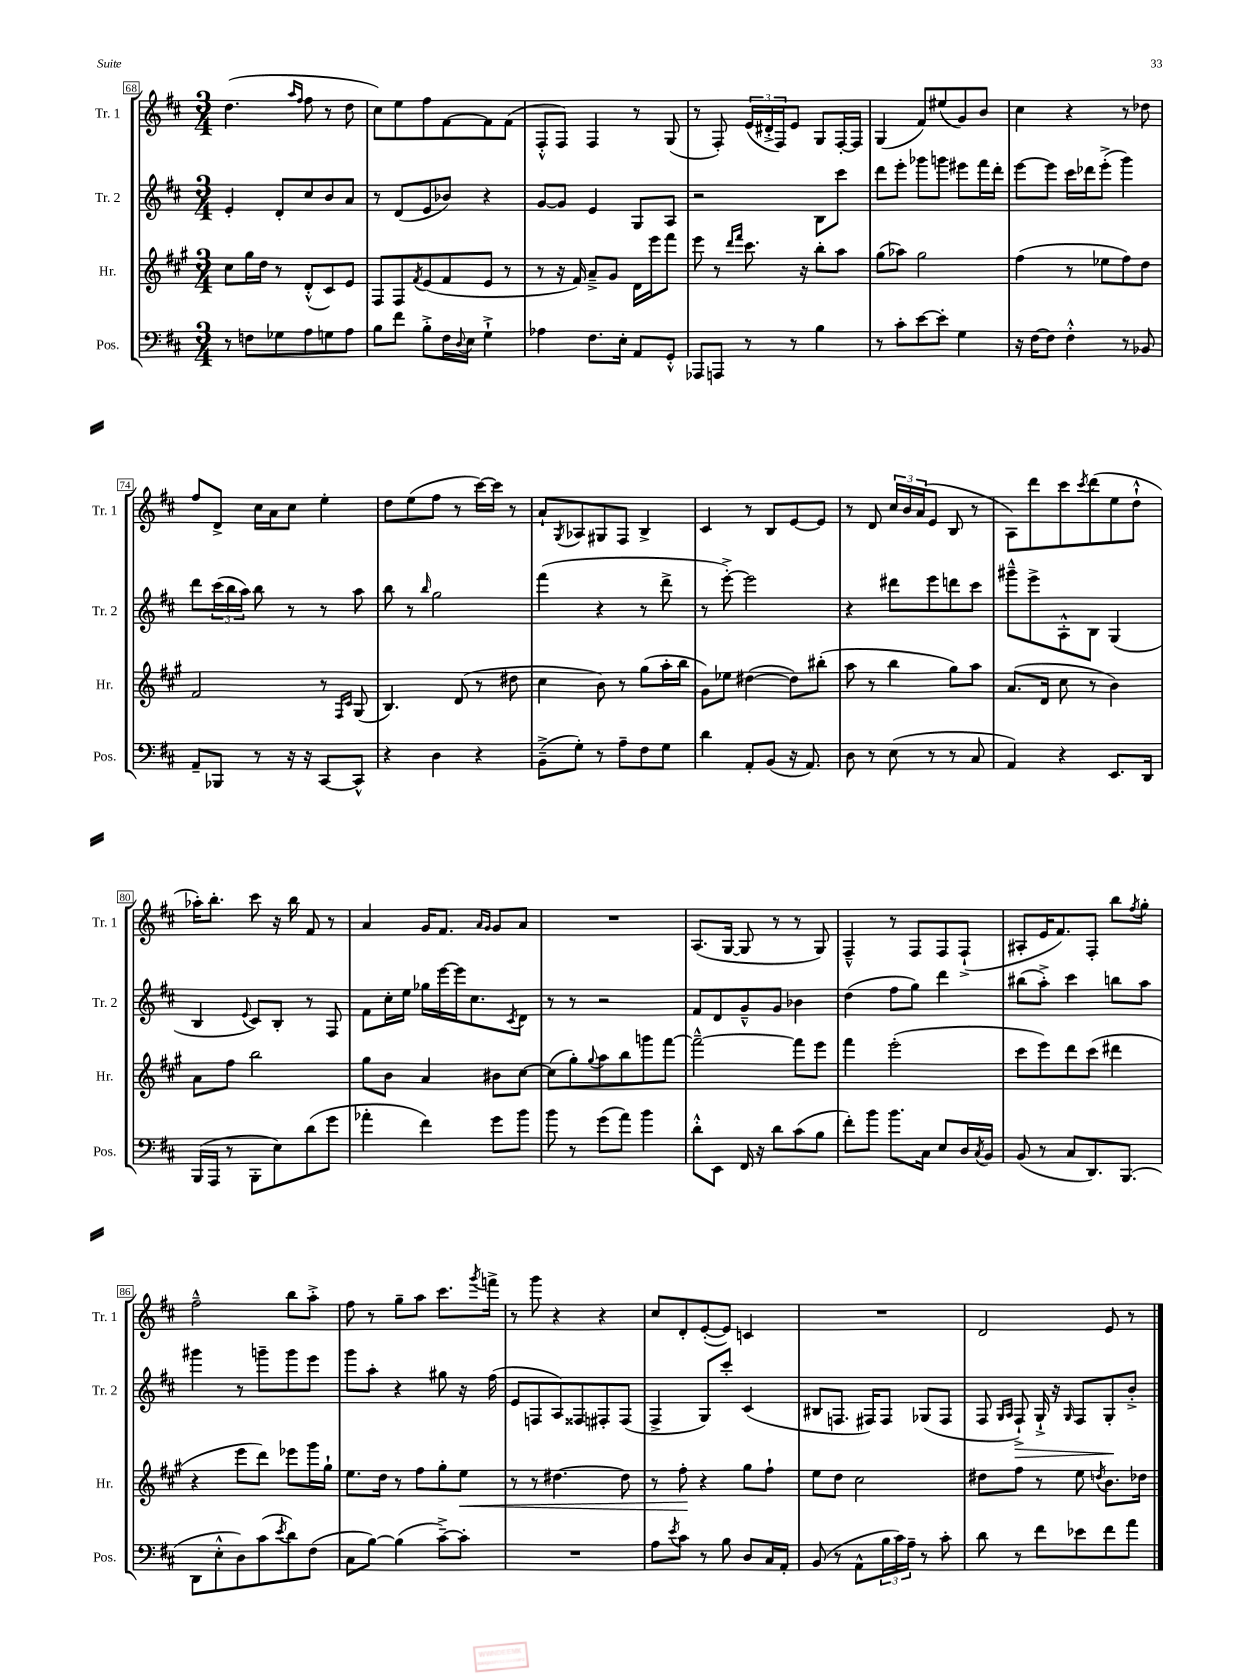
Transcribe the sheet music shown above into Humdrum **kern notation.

**kern	**kern	**dynam	**kern	**dynam	**kern
*part4	*part3	*part3	*part2	*part2	*part1
*staff4	*staff3	*staff3	*staff2	*staff2	*staff1
*I"Pos.	*I"Hr.	*	*I"Tr. 2	*	*I"Tr. 1
*I'Pos.	*I'Hr.	*	*I'Tr. 2	*	*I'Tr. 1
*clefF4	*clefG2	*	*clefG2	*	*clefG2
*k[f#c#]	*k[f#c#g#]	*	*k[f#c#]	*	*k[f#c#]
*M3/4	*M3/4	*	*M3/4	*	*M3/4
=68	=68	=68	=68	=68	=68
8r	8cc#\L	.	4e'/	.	(4.dd\
8Fn\L	16gg#\L	.	.	.	.
.	16dd\JJ	.	.	.	.
8G-X\	8r	.	8d'/L	.	.
.	.	.	.	.	16qqaa/LL
.	.	.	.	.	16qqff#/JJ
8A\	(8d'^^/L	.	8cc#/	.	8ff#\
8Gn\	8c#/)	.	8b/	.	8r
8A\J	8e/J	.	8a/J	.	8dd\
=69	=69	=69	=69	=69	=69
8B\L	8F#/L	.	8r	.	8cc#\L)
8f#\J	8F#/	.	(8d/L	.	8ee\
.	8qf#/	.	.	.	.
8B'^\L	(8e/	.	8e/	.	8ff#\
16F#\L	8f#/	.	8b-X/J)	.	[8f#\
8qqD/	.	.	.	.	.
16E\JJ	.	.	.	.	.
4G`^\	8e/J	.	4r	.	8f#\]
.	8r	.	.	.	(8f#\J
=70	=70	=70	=70	=70	=70
4A-X\	8r	.	[8g/L	.	8F#'^^/L
.	16r	.	8g/J]	.	8F#/J)
.	16f#/)	.	.	.	.
8.F#\L	8a~^/L	.	4e/	.	4F#/
.	8g#/J	.	.	.	.
16E'\Jk	.	.	.	.	.
8AA/L	16d\LL	.	8G/L	.	8r
.	16eee\J	.	.	.	.
8GG'^^/J	8fff#\J	.	8A/J	.	(8G/
=71	=71	=71	=71	=71	=71
8AAA-X/L	8eee\	.	2r	.	8r
8AAAn/J	8r	.	.	.	8F#'/)
.	16qqddd/LL	.	.	.	.
.	16qqfff#/JJ	.	.	.	.
8r	8.ccc#\	.	.	.	(24e/LL
.	.	.	.	.	24d#X'^/
.	.	.	.	.	24F#/J)
8r	.	.	.	.	8e/J
.	16r	.	.	.	.
4B\	8bb'\L	.	8B\L	.	8G/L
.	8aa\J	.	8ccc#\J	.	[16F#'/L
.	.	.	.	.	16F#/JJ]
=72	=72	=72	=72	=72	=72
8r	(8gg#\L	.	8ddd\L	.	(4G/
8c#'\L	8aa-X\J)	.	8eee'\J	.	.
[8e\	2gg#\	.	8ggg-X\L	.	8f#/L)
8e'\J]	.	.	8gggn\J	.	(8ee#X/
4G\	.	.	8eee#X\L	.	8g/)
.	.	.	16fff#\L	.	8b/J
.	.	.	16ddd'\JJ	.	.
=73	=73	=73	=73	=73	=73
16r	(4ff#\	.	[8eee\L	.	4cc#\
[16F#\KL	.	.	.	.	.
8F#\J]	.	.	8eee\J]	.	.
4F#'^^\	8r	.	16ccc#\LL	.	4r
.	.	.	16ddd-X\J	.	.
.	8ee-X\L	.	(8eee'^\J	.	.
8r	8ff#\)	.	4ggg\)	.	8r
8BB-X/	8dd\J	.	.	.	8dd-X\
!!LO:LB:g=z
=74	=74	=74	=74	=74	=74
8AA~/L	2f#/	.	8ddd\L	.	8ff#/L
8BBB-X/J	.	.	(24ccc#\L	.	8d^/J
.	.	.	24bb\	.	.
.	.	.	24aa\JJ)	.	.
8r	.	.	8bb\	.	16cc#\LL
.	.	.	.	.	16a\J
16r	.	.	8r	.	8cc#\J
16r	.	.	.	.	.
[8CC#/L	8r	.	8r	.	4ee'\
.	16qqF#/LL	.	.	.	.
.	16qqc#/JJ	.	.	.	.
8CC#^^/J]	(8G#/	.	8aa\	.	.
=75	=75	=75	=75	=75	=75
4r	4.B/)	.	8bb\	.	8dd\L
.	.	.	8r	.	(8ee\
.	.	.	16qqbb/	.	.
4D\	.	.	2gg\	.	8ff#\J
.	(8d/	.	.	.	8r
4r	8r	.	.	.	[16ccc#\LL)
.	.	.	.	.	16ccc#\JJ]
.	8dd#X\	.	.	.	8r
=76	=76	=76	=76	=76	=76
(8BB~^\L	4cc#\	.	(4fff#\	.	8a`/L
.	.	.	.	.	8qG/
8G'\J)	.	.	.	.	8A-X/
8r	8b\)	.	4r	.	8G#X/
8A~\L	8r	.	.	.	8F#/J
8F#\	(8gg#\L	.	8r	.	4B^/
8G\J	16aa'\L	.	8ddd^\	.	.
.	16bb\JJ	.	.	.	.
=77	=77	=77	=77	=77	=77
4d\	8g#\L)	.	8r	.	4c#/
.	8ee-X\J	.	[8eee'^\)	.	.
8AA'/L	([4dd#X\	.	2eee\]	.	8r
(8BB/J	.	.	.	.	8B/L
16r	8dd#\L])	.	.	.	[8e/
8.AA/)	.	.	.	.	.
.	(8bb#X'\J	.	.	.	8e/J]
=78	=78	=78	=78	=78	=78
8D\	8aa\	.	4r	.	8r
8r	8r	.	.	.	8d/
(8E\	4bb\	.	8ddd#X\L	.	24cc#/LL
.	.	.	.	.	24b/
.	.	.	.	.	(24a/J
8r	.	.	8eee\	.	8e/J
8r	8gg#\L)	.	8dddn\	.	8B/
8C#/	8aa\J	.	8ccc#\J	.	8r
=79	=79	=79	=79	=79	=79
4AA/)	(8.a/L	.	8ggg#X~^^\L	.	8A\L)
.	.	.	8eee^\	.	8ddd\
.	16d/Jk	.	.	.	.
4r	8cc#\	.	8A'^^\	.	8ccc#\
.	.	.	.	.	8qccc#/
.	8r	.	8B\J	.	(8ddd\
8.EE/L	4b\)	.	(4G/	.	8ee\
.	.	.	.	.	8dd`^^\J
16DD/Jk	.	.	.	.	.
!!LO:LB:g=z
=80	=80	=80	=80	=80	=80
(16BBB/LL	8a\L	.	4B/	.	16aa-X'\KL)
16AAA/JJ	.	.	.	.	8.bb'\J
8r	8ff#\J	.	.	.	.
.	.	.	8qqe/	.	.
8BBB'\L	2bb\	.	8c#/L)	.	8ccc#\
8E\)	.	.	8B'/J	.	16r
.	.	.	.	.	16bb\
(8d\	.	.	8r	.	8f#/
8g\J	.	.	8F#/	.	8r
=81	=81	=81	=81	=81	=81
4a-X'\	8gg#\L	.	8f#\L	.	4a/
.	8b\J	.	16cc#'\L	.	.
.	.	.	16ee\JJ	.	.
4f#\)	4a/	.	16gg-X\LL	.	16g/KL
.	.	.	[16eee\	.	8.f#/J
.	.	.	16eee\J]	.	.
.	.	.	8.cc#\	.	.
.	.	.	.	.	16qqa/LL
.	.	.	.	.	16qqg/JJ
8g\L	8b#X\L	.	.	.	8g/L
.	.	.	8qc#/	.	.
8b\J	[8cc#\J	.	8d\J	.	8a/J
=82	=82	=82	=82	=82	=82
8b\	(8cc#\L]	.	8r	.	2.r
8r	8gg#'\)	.	8r	.	.
.	8qqgg#/	.	.	.	.
(8g\L	8aa\	.	2r	.	.
8a\J)	8bb\	.	.	.	.
4b\	8gggn\	.	.	.	.
.	[8fff#\J	.	.	.	.
=83	=83	=83	=83	=83	=83
8d'^^\L	2fff#~^^\_	.	8f#/L	.	(8.A/L
8EE\J	.	.	8d/	.	.
.	.	.	.	.	[16G/Jk
16FF#/	.	.	8g~^^/	.	8G/]
16r	.	.	.	.	.
8d\L	.	.	8g/J	.	8r
(8c#\	8fff#\L]	.	4b-X\	.	8r
8B\J	8eee\J	.	.	.	8G/)
=84	=84	=84	=84	=84	=84
8f#'\L)	4fff#\	.	(4dd\	.	4F#~^^/
8b\J	.	.	.	.	.
8.b\L	(2eee'\	.	8ff#\L	.	8r
.	.	.	8gg\J)	.	8F#/L
16C#\Jk	.	.	.	.	.
8E/L	.	.	4ddd\	.	8F#/
16D/L	.	.	.	.	(8F#`^/J
8qC#/	.	.	.	.	.
16BB/JJ	.	.	.	.	.
=85	=85	=85	=85	=85	=85
(8BB/	8ccc#\L	.	(8bb#X\L	.	8A#X'/L
8r	8eee\)	.	8aa'^\J)	.	16e/K
.	.	.	.	.	8.f#/)
8C#/L	8ddd\	.	4ccc#\	.	.
8.DD/)	(8ccc#\J	.	.	.	8F#'/J
.	4ddd#X\	.	8bbn\L	.	8bb\L
(8.BBB/J	.	.	.	.	.
.	.	.	.	.	8qff#/
.	.	.	8aa\J	.	8gg'\J
!!LO:LB:g=z
=86	=86	=86	=86	=86	=86
8DD\L	4r	.	4ggg#X\	.	2ff#~^^\
8E'^^\	.	.	.	.	.
8D\)	8eee\L	.	8r	.	.
(8c#\	8ddd\J)	.	8gggn~\L	.	.
8qe/	.	.	.	.	.
8d\)	8eee-X\L	.	8ggg\	.	8bb\L
(8F#\J	16ggg#\L	.	8eee\J	.	8aa'^\J
.	16gg#`\JJ	.	.	.	.
=87	=87	=87	=87	=87	=87
8C#\L	8.ee\L	.	8ggg\L	.	8ff#\
[8B\J)	.	.	8aa'\J	.	8r
.	16dd\Jk	.	.	.	.
(4B\]	8r	.	4r	.	8gg~\L
.	8ff#\L	.	.	.	8aa\J
[8c#~^\L)	8gg#'\	.	8gg#X\	.	8.ccc#\L
!	!	!LO:HP:b	!	!	!
8c#'\J]	8ee\J	<	16r	.	.
.	.	.	.	.	8qggg/
.	.	.	(16ff#\	.	16fffn^\Jk
=88	=88	=88	=88	=88	=88
2.r	8r	.	8e/L	.	8r
.	8r	.	8Fn/	.	8ggg\
.	[4.dd#X\	.	8A/)	.	4r
.	.	.	8F##X/	.	.
.	.	.	8F#X'/	.	4r
.	8dd#\]	.	(8F#/J	.	.
=89	=89	=89	=89	=89	=89
8A\L	8r	.	4F#^/	.	8cc#/L
8qe/	.	.	.	.	.
8c#\J	8ff#'\	.	.	.	8d'/
8r	4r	[	8G/L)	.	([8e'/
8B\	.	.	8ccc#'/J	.	8e/J])
8D/L	8gg#\L	.	(4c#/	.	4cn/
16C#/L	8ff#`\J	.	.	.	.
16AA'/JJ	.	.	.	.	.
=90	=90	=90	=90	=90	=90
(8BB/	8ee\L	.	8B#X/L	.	2.r
8r	8dd\J	.	8.Fn/J	.	.
8AA^^\L	2cc#\	.	.	.	.
.	.	.	16F#X/KL)	.	.
24B\L	.	.	8F#/J	.	.
24c#\)	.	.	.	.	.
24A~\JJ	.	.	.	.	.
8r	.	.	(8G-X/L	.	.
8c#'\	.	.	8F#/J	.	.
=91	=91	=91	=91	=91	=91
8d\	8dd#X\L	.	8F#/	.	2d/
.	.	.	16qqG/LL	.	.
.	.	.	16qqA/JJ	.	.
!	!	!	!	!LO:HP:b	!
8r	8ff#\J	.	8F#`^/)	>	.
8f#\L	8r	.	16G`^/	.	.
.	.	.	16r	.	.
.	.	.	16qqG/	.	.
8e-X\	8ee\	.	8F#/L	.	.
.	8qddn/	.	.	.	.
8f#\	8.b\L	.	8G'/	.	8e/
8a\J	.	.	8b'^/J	]	8r
.	16dd-X\Jk	.	.	.	.
==	==	==	==	==	==
*-	*-	*-	*-	*-	*-
